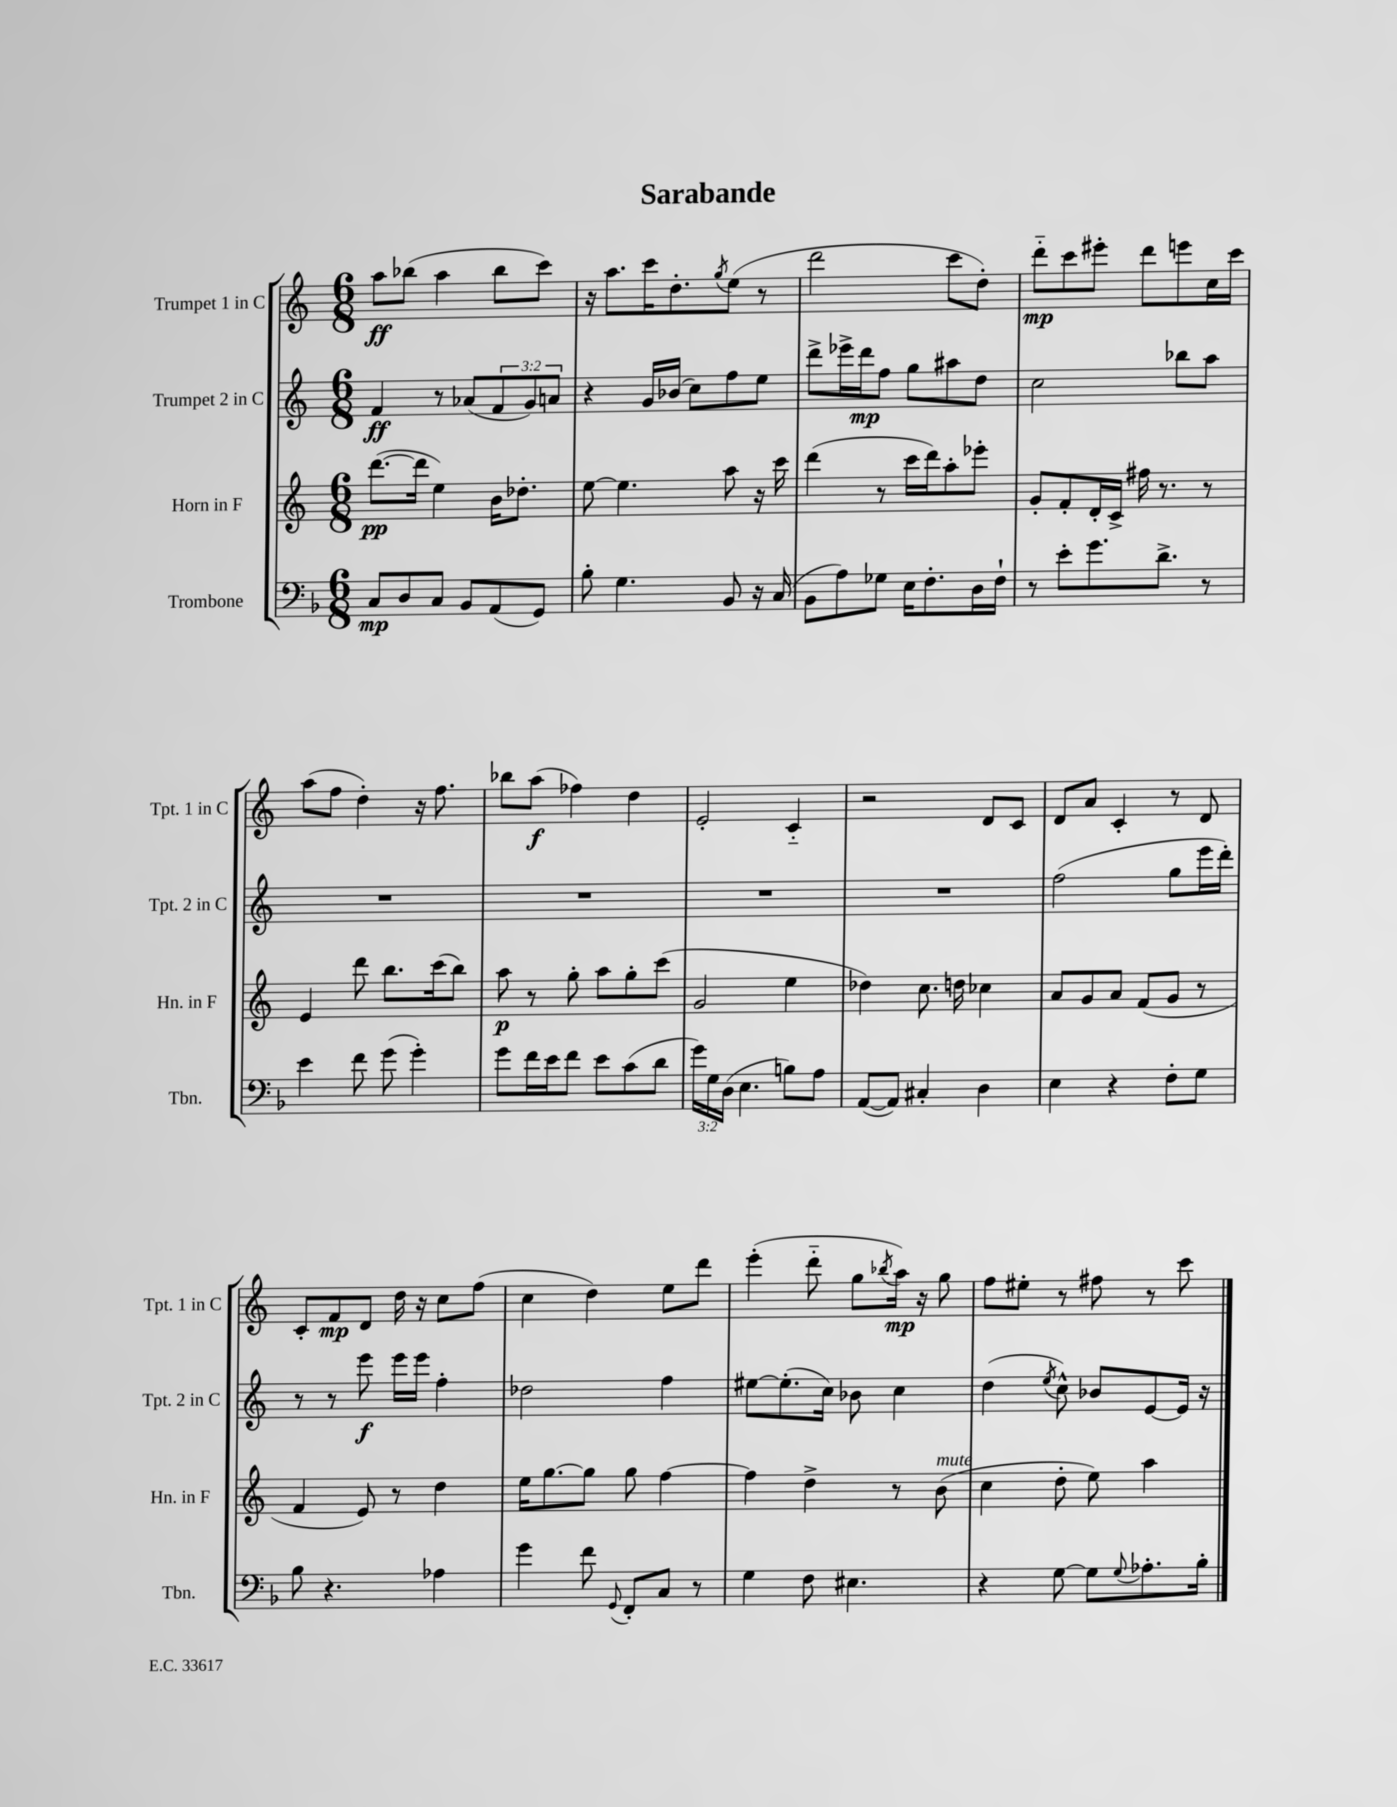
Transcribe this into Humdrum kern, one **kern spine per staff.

**kern	**kern	**kern	**kern
*staff4	*staff3	*staff2	*staff1
*clefF4	*clefG2	*clefG2	*clefG2
*k[b-]	*k[]	*k[]	*k[]
*M6/8	*M6/8	*M6/8	*M6/8
8C	([8.ddd	4f	8aa
8D	.	.	(8bb-
.	16ddd]	.	.
8C	4ee)	8r	4aa
8BB-	.	(8a-	.
(8AA	16b	12f	8bb-
.	8.dd-'	.	.
.	.	12g)	.
8GG)	.	.	8ccc)
.	.	12a	.
=	=	=	=
8B-'	[8ee	4r	16r
.	.	.	8.aa
4.G	4.ee]	.	.
.	.	16g	16ccc
.	.	(16b-	8.dd'
.	.	8cc)	.
.	.	.	8qgg
8BB-	8aa	8ff	(8ee
16r	16r	8ee	8r
(16C	16ccc	.	.
=	=	=	=
8BB-	(4ddd	8ddd^	2ddd
8A)	.	16eee-^	.
.	.	16ddd	.
8G-	8r	8ff	.
16E	16ccc	8gg	.
8.F'	16ddd)	.	.
.	8aa'	8aa#	8ccc
16D	8eee-'	8dd	8dd')
16F`	.	.	.
=	=	=	=
8r	8g'	2cc	8ddd'~
8e'	8f'	.	8ccc
8.g	16d'	.	8eee#'
.	16c^	.	.
.	16ff#	.	8ddd
8.d^	8.r	.	.
.	.	8bb-	8eee
8r	8r	8aa	16cc
.	.	.	16ccc
=	=	=	=
4e	4e	2.r	(8aa
.	.	.	8ff
8f	8ddd	.	4dd')
(8g	8.bb	.	.
4g')	.	.	16r
.	(16ccc	.	8.ff
.	8bb)	.	.
=	=	=	=
8g	8aa	2.r	8bb-
16f	8r	.	(8aa
16e	.	.	.
8f	8gg'	.	4ff-)
8e	8aa	.	.
(8c	8gg'	.	4dd
8d	(8ccc	.	.
=	=	=	=
24g)	2g	2.r	2e'
24G	.	.	.
(24D	.	.	.
4.E	.	.	.
8B)	4ee	.	4c'~
8A	.	.	.
=	=	=	=
([8AA	4dd-)	2.r	2r
8AA])	.	.	.
4C#'	8.cc	.	.
.	16dd	.	.
4D	4cc-	.	8d
.	.	.	8c
=	=	=	=
4E	8a	(2ff	8d
.	8g	.	8a
4r	8a	.	4c'
.	(8f	.	.
8F'	8g	8gg	8r
8G	8r	16eee	8d
.	.	16ddd')	.
=	=	=	=
8B-	4f	8r	8c'
4.r	.	8r	8f
.	8e)	8eee	8d
.	8r	16eee	16dd
.	.	16eee	16r
4A-	4dd	4ff'	8cc
.	.	.	(8ff
=	=	=	=
4g	16ee	2dd-	4cc
.	[8.gg	.	.
8f	8gg]	.	4dd)
8qqGG	.	.	.
8FF'	8gg	.	.
8C	[4ff	4ff	8ee
8r	.	.	8ddd
=	=	=	=
4G	4ff]	[8ee#	(4eee'
.	.	(8.ee#']	.
8F	4dd^	.	8ddd'~
.	.	16cc)	.
4.E#	.	8b-	8gg
.	.	.	8qbb-
.	8r	4cc	16aa)
.	.	.	16r
.	(8b	.	8gg
=	=	=	=
4r	4cc	(4dd	8ff
.	.	.	8ee#'
.	.	8qee	.
[8G	8dd'	8cc^^)	8r
8G]	8ee)	8b-	8ff#
8qqG	.	.	.
8.A-'	4aa	[8e	8r
.	.	16e]	8ccc
16B-'	.	16r	.
==	==	==	==
*-	*-	*-	*-
